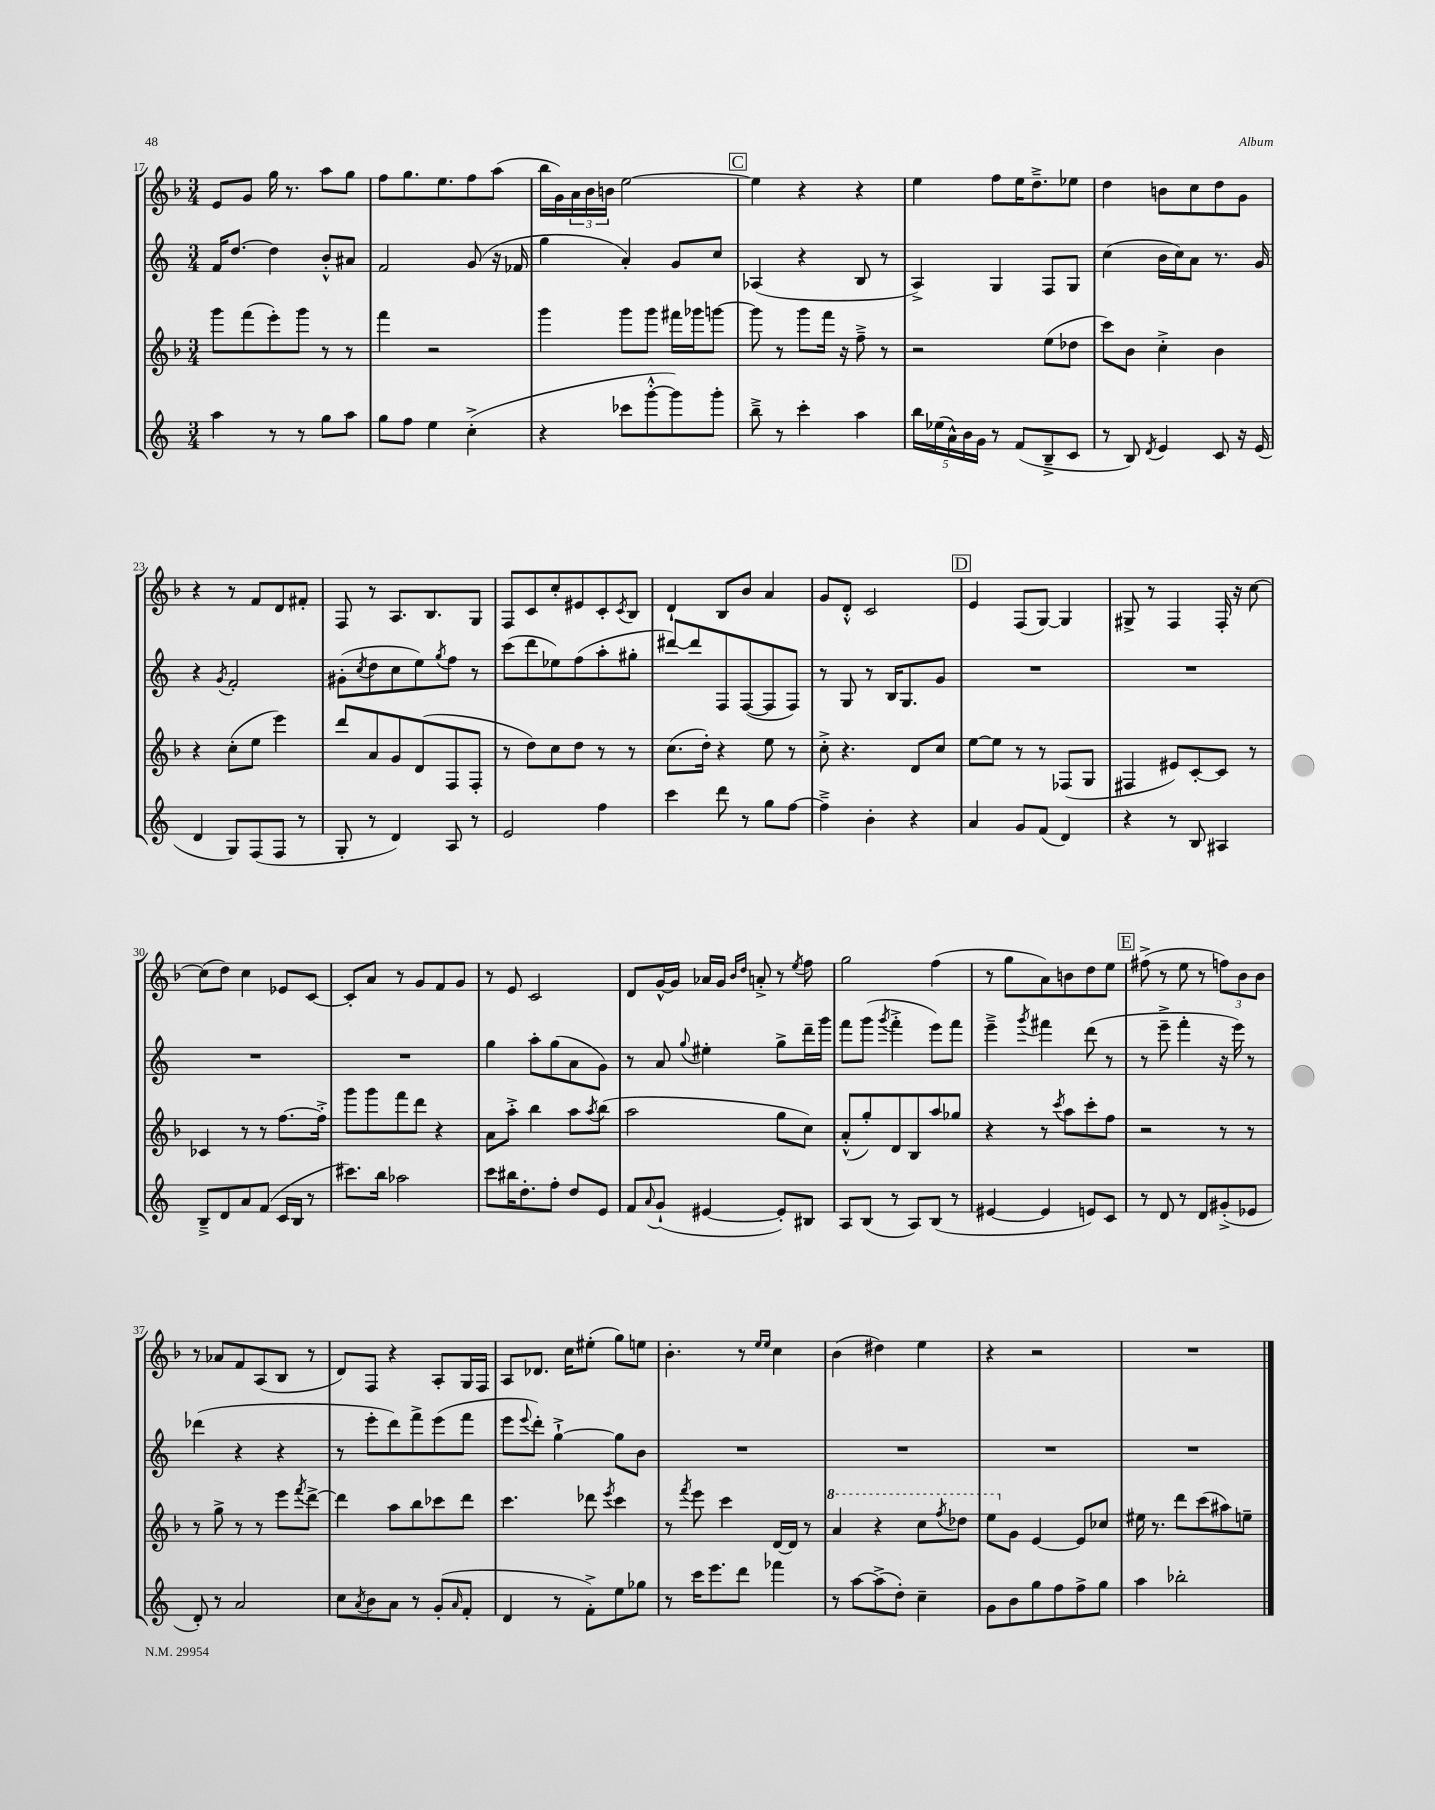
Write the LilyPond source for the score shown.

<<
\new StaffGroup <<
\new Staff = "s0" {
    \clef treble \key f \major \numericTimeSignature \time 3/4
    e'8 g'8 g''16 r8. a''8 g''8 |
    f''8 g''8. e''8. f''8 a''8( |
    bes''16 g'16) \tuplet 3/2 { a'16 bes'16 b'16 } e''2~ |
    \mark \markup { \box "C" } e''4 r4 r4 |
    e''4 f''8 e''16 d''8.---> ees''8 |
    d''4 b'8 c''8 d''8 g'8 |
    r4 r8 f'8 d'8 fis'8-. |
    f8 r8 a8. bes8. g8 |
    f8 c'8 c''8-. eis'8 c'8-. \acciaccatura { c'8 } bes8 |
    d'4-! bes8 bes'8 a'4 |
    g'8 d'8-.-^ c'2 |
    \mark \markup { \box "D" } e'4 f8( g8~) g4 |
    gis8-> r8 f4 f16-. r16 c''8~ |
    c''8( d''8) c''4 ees'8 c'8~ |
    c'8-. a'8 r8 g'8 f'8 g'8 |
    r8 e'8 c'2 |
    d'8 g'16~-^ g'16 aes'16 g'16 \grace { bes'16 d''16 } a'8-.-> r8 \acciaccatura { e''8 } f''8 |
    g''2 f''4( |
    r8 g''8 a'8) b'8 d''8 e''8 |
    \mark \markup { \box "E" } fis''8->( r8 e''8 r8 \tuplet 3/2 { f''8) bes'8 bes'8 } |
    r8 aes'8 f'8 a8( bes8 r8 |
    d'8) f8 r4 a8-. g16 f16 |
    a8 des'8. c''16 eis''8-.( g''8) e''8 |
    bes'4.-. r8 \grace { e''16 e''16 } c''4 |
    bes'4( dis''4) e''4 |
    r4 r2 |
    R2. \bar "|." |
}
\new Staff = "s1" {
    \clef treble \key c \major \numericTimeSignature \time 3/4
    f'16 d''8.~ d''4 b'8-.-^ ais'8 |
    f'2 g'8( r16 fes'16 |
    g''4 a'4-.) g'8 c''8 |
    \mark \markup { \box "C" } aes4( r4 b8 r8 |
    a4->) g4 f8 g8 |
    c''4( b'16 c''16) a'8 r8. g'16 |
    r4 \acciaccatura { g'8 } f'2-. |
    gis'8-.( \acciaccatura { c''8 } d''8 c''8 e''8) \acciaccatura { g''8 } f''8 r8 |
    c'''8( d'''8 ees''8) f''8( a''8-. gis''8-. |
    dis'''8~) dis'''8 f8 f8~( f8 f8) |
    r8 g8 r8 b16 g8. g'8 |
    \mark \markup { \box "D" } R2. |
    R2. |
    R2. |
    R2. |
    g''4 a''8-. g''8( a'8 g'8) |
    r8 a'8 \appoggiatura { g''8 } eis''4-. g''8-> d'''16-- g'''16 |
    f'''8 g'''8( \acciaccatura { g'''8 } f'''4-.-> e'''8) f'''8 |
    e'''4---> \acciaccatura { g'''8 } fis'''4 d'''8( r8 |
    \mark \markup { \box "E" } r8 e'''8---> f'''4-. r16 e'''16) r8 |
    des'''4( r4 r4 |
    r8 e'''8-. d'''8) f'''8-> e'''8( f'''8 |
    e'''8 \appoggiatura { e'''8 } d'''8-.) g''4~-!-> g''8 b'8 |
    R2. |
    R2. |
    R2. |
    R2. \bar "|." |
}
\new Staff = "s2" {
    \clef treble \key f \major \numericTimeSignature \time 3/4
    g'''8 f'''8( e'''8-.) g'''8 r8 r8 |
    f'''4 r2 |
    g'''4 g'''8 g'''8 fis'''16 ges'''16 g'''8~ |
    \mark \markup { \box "C" } g'''8 r8 g'''8 f'''16 r16 f''8---> r8 |
    r2 e''8( des''8 |
    c'''8) bes'8 c''4-.-> bes'4 |
    r4 c''8-.( e''8 e'''4) |
    d'''8 a'8 g'8 d'8( f8 f8-. |
    r8 d''8) c''8 d''8 r8 r8 |
    c''8.( d''16-.) r4 e''8 r8 |
    c''8-.-> r4. d'8 c''8 |
    \mark \markup { \box "D" } e''8~ e''8 r8 r8 fes8( g8 |
    fis4 eis'8) c'8~-. c'8 r8 |
    ces'4 r8 r8 f''8.~ f''16-.-> |
    g'''8 g'''8 f'''8 d'''8 r4 |
    a'8 a''8-.-> bes''4 a''8 \acciaccatura { a''8 } bes''8( |
    a''2 g''8 c''8) |
    a'8-.-^( g''8-.) d'8 bes8 a''8 ges''8 |
    r4 r8 \acciaccatura { c'''8 } a''8 c'''8-. f''8 |
    \mark \markup { \box "E" } r2 r8 r8 |
    r8 g''8-> r8 r8 e'''8 \acciaccatura { f'''8 } d'''8~-> |
    d'''4 a''8 bes''8 ces'''8 d'''8 |
    c'''4. des'''8 \acciaccatura { e'''8 } c'''4 |
    r8 \acciaccatura { f'''8 } e'''8 c'''4 d'16~ d'16 r8 |
    \ottava #1 a''4 r4 c'''8 \acciaccatura { f'''8 } des'''8 |
    e'''8 \ottava #0 g'8 e'4~ e'8 ces''8 |
    eis''16 r8. d'''8 c'''8( ais''8) e''8-- \bar "|." |
}
\new Staff = "s3" {
    \clef treble \key c \major \numericTimeSignature \time 3/4
    a''4 r8 r8 g''8 a''8 |
    g''8 f''8 e''4 c''4-.->( |
    r4 ces'''8 g'''8~-.-^ g'''8) g'''8-. |
    \mark \markup { \box "C" } b''8---> r8 c'''4-. a''4 |
    \tuplet 5/4 { b''16 ees''16( a'16-^) b'16 g'16 } r8 f'8( b8---> c'8 |
    r8 b8) \acciaccatura { d'8 } e'4 c'8 r16 e'16( |
    d'4 g8) f8( f8 r8 |
    g8-. r8 d'4) a8 r8 |
    e'2 f''4 |
    c'''4 d'''8 r8 g''8 f''8~ |
    f''4---> b'4-. r4 |
    \mark \markup { \box "D" } a'4 g'8 f'8( d'4) |
    r4 r8 b8 ais4 |
    b8---> d'8 a'8 f'8( c'16 b16 r8 |
    cis'''8.) b''16 aes''2 |
    c'''8 bis''16 d''8.-. f''8-. d''8 e'8 |
    f'8 \appoggiatura { a'8 } g'8-!( eis'4~ eis'8-.) bis8 |
    a8 b8( r8 a8) b8( r8 |
    eis'4~ eis'4 e'8) c'8 |
    \mark \markup { \box "E" } r8 d'8 r8 d'8 gis'8-.->( ees'8 |
    d'8-.) r8 a'2 |
    c''8 \acciaccatura { a'8 } b'8 a'8 r8 g'8-.( \grace { a'16 } f'8-. |
    d'4 r8 f'8-.->) e''8 ges''8 |
    r8 c'''16 e'''8. d'''8 fes'''4 |
    r8 a''8~ a''8->( d''8-.) c''4-- |
    g'8 b'8 g''8 f''8 f''8-> g''8 |
    a''4 bes''2-. \bar "|." |
}
>>
>>
\layout { \context { \Score currentBarNumber = #17 } }
